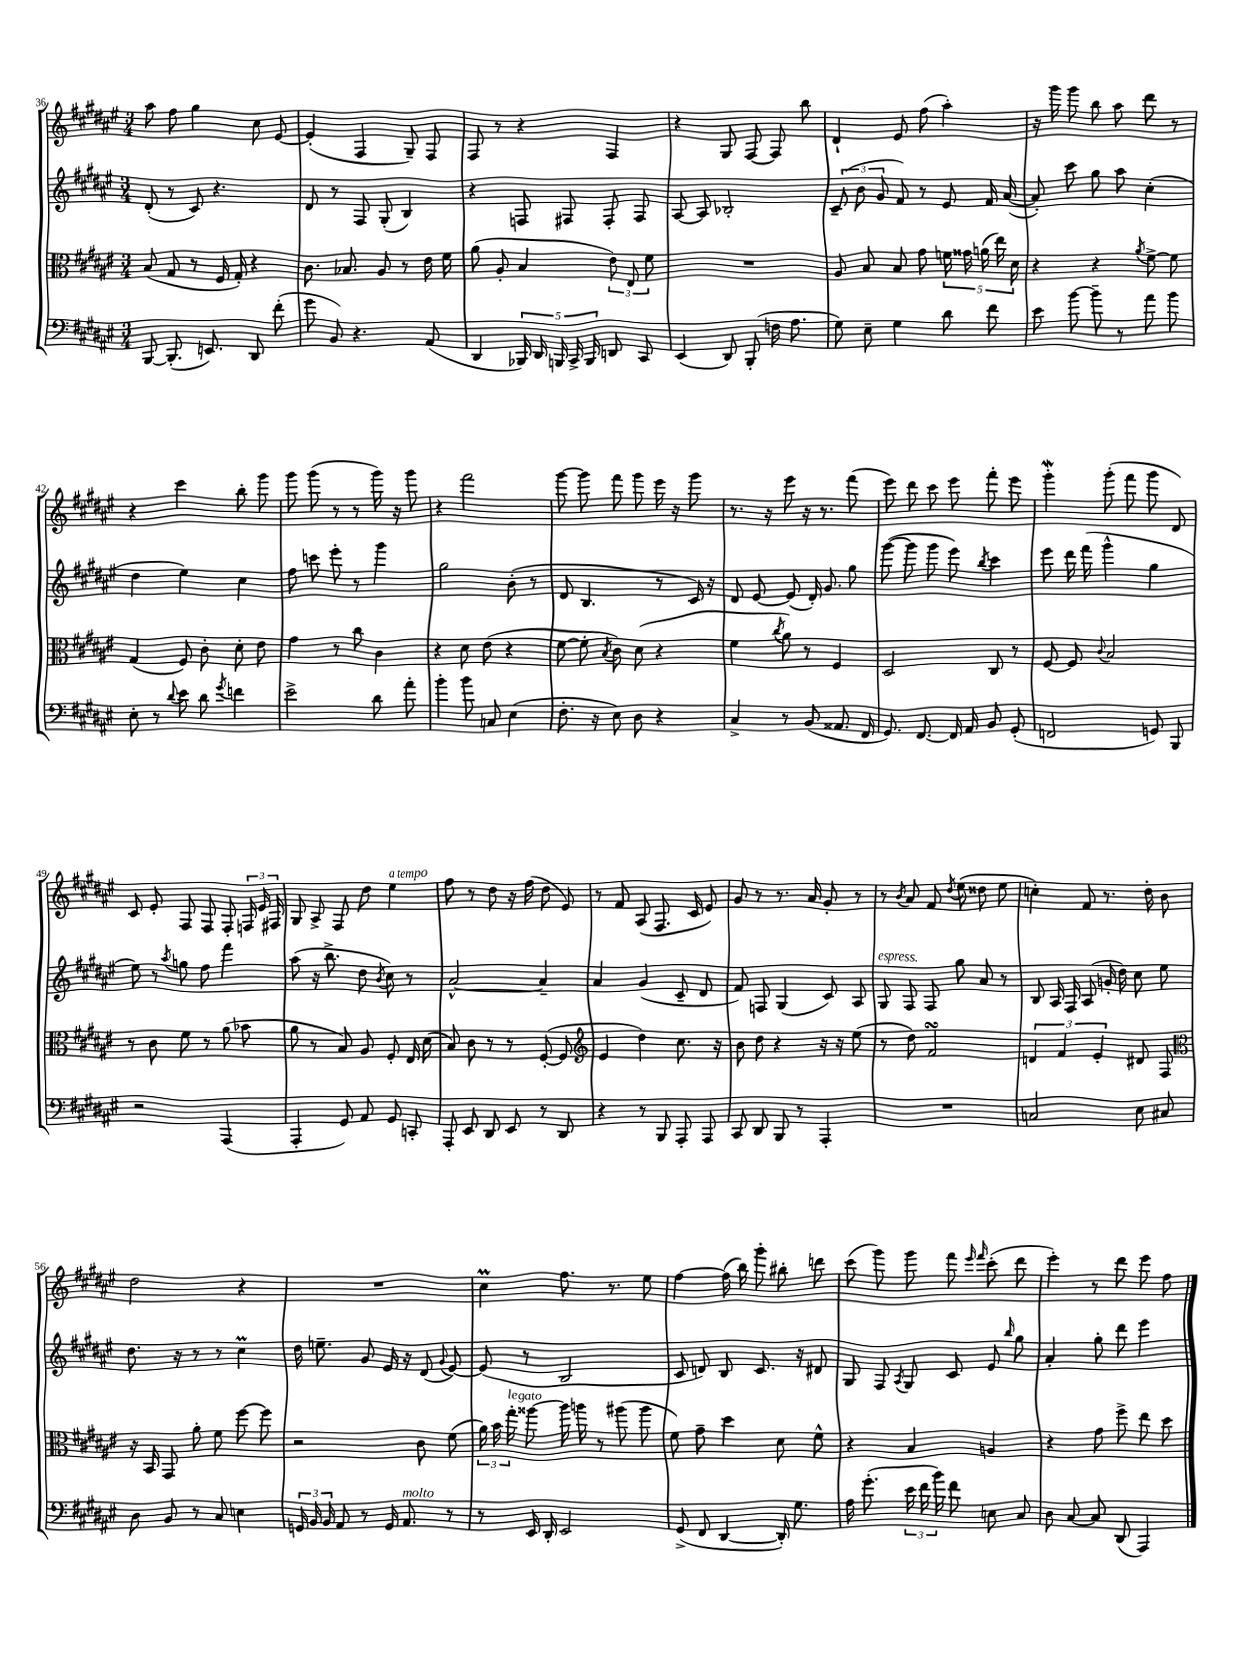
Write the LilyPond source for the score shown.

<<
\new StaffGroup <<
\new Staff = "s0" {
    \clef treble \key fis \major \numericTimeSignature \time 3/4
    \autoBeamOff ais''8 fis''8 gis''4 cis''8 eis'8~ |
    eis'4-.( fis4 gis8--) fis8 |
    fis8 r8 r4 fis4 |
    r4 gis8 fis8~ fis8 b''8 |
    dis'4-! eis'8 fis''8( ais''4-.) |
    r16 gis'''16 gis'''8 b''8 ais''8 dis'''8 r8 |
    r4 cis'''4 b''8-. gis'''8 |
    gis'''8 gis'''8( r8 r8 gis'''16) r16 gis'''8 |
    r4 fis'''2 |
    gis'''8~ gis'''8 fis'''8 gis'''8 eis'''16 r16 gis'''8 |
    r8. r16 eis'''8 r16 r8. fis'''8( |
    eis'''8) dis'''8 cis'''8 eis'''8 fis'''8-. eis'''8 |
    gis'''4-.\mordent gis'''8-.( fis'''8 gis'''8 dis'8) |
    cis'8 eis'8-. fis8 fis8 fis8-. \tuplet 3/2 { f16 eis'16 fis16 } |
    gis8 ais8-> fis8 dis''8 eis''4^\markup { \italic "a tempo" } |
    fis''8 r8 dis''8 r16 fis''16( dis''8 eis'8) |
    r8 fis'8 ais8( fis8. cis'16 eis'8) |
    gis'8 r8 r8. ais'16 gis'8-. r8 |
    r8 \acciaccatura { b'8 } ais'8 fis'8 \acciaccatura { dis''8 } eis''8( disis''8 eis''8 |
    c''4-.) fis'8 r8. dis''16-. b'8 |
    dis''2 r4 |
    R2. |
    cis''4\prall fis''8. r8. eis''8 |
    fis''4~ fis''16( b''16) gis'''8-. bis''8-. d'''8 |
    cis'''8( gis'''8) gis'''8 fis'''8 \grace { eis'''16 fis'''16 } cis'''8-.( dis'''8 |
    eis'''4-.) r8 dis'''8 eis'''8 fis''8 \bar "|." |
}
\new Staff = "s1" {
    \clef treble \key fis \major \numericTimeSignature \time 3/4
    \autoBeamOff dis'8-.( r8 cis'8) r4. |
    dis'8 r8 fis8 gis8-.( b4) |
    r4 f8 fis8 fis8-. fis8 |
    ais8~ ais8 bes2-. |
    \tuplet 3/2 { cis'8--( b'8 gis'8 } fis'8) r8 eis'8 fis'16 ais'16~( |
    ais'8-.) cis'''8 gis''8 ais''8 cis''4-.( |
    dis''4 eis''4) cis''4 |
    fis''8 c'''8 eis'''8-. r8 gis'''4 |
    gis''2 b'8-.( r8 |
    dis'8 b4. r8 cis'16) r16 |
    dis'8 eis'8~ eis'8( dis'16-.) gis'8. gis''8 |
    gis'''8~( gis'''8 gis'''8 eis'''8) \acciaccatura { b''8 } cis'''4 |
    eis'''8 dis'''16 fis'''16( gis'''4-^ gis''4 |
    eis''8) r8 \acciaccatura { ais''8 } g''8 fis''8 fis'''4 |
    ais''8( r16 b''8.-> dis''8 \acciaccatura { b'8 } cis''8) r8 |
    ais'2~-^ ais'4-- |
    ais'4 gis'4( cis'8-- dis'8 |
    fis'8) f8 gis4( cis'8) ais8 |
    gis8^\markup { \italic "espress." } fis8 fis8 gis''8 ais'8 r8 |
    b8 ais16 fis16 ais8( g'16-. dis''16) cis''8 eis''8 |
    dis''8. r16 r8 r8 cis''4\prall |
    dis''16 e''8.-- gis'8 eis'16 r16 dis'8( \appoggiatura { gis'8 } eis'8~) |
    eis'8( r8 b2 |
    cis'8 d'8) b8 cis'8. r16 dis'8 |
    gis8 fis8 \acciaccatura { ais8 } gis8 cis'8 eis'8 \grace { b''16 } gis''8 |
    ais'4-. gis''8-. dis'''8 eis'''4 \bar "|." |
}
\new Staff = "s2" {
    \clef alto \key fis \major \numericTimeSignature \time 3/4
    \autoBeamOff b8( gis8 r8 fis16 gis16-.) r4 |
    cis'8. bes8. ais8 r8 eis'16 fis'16 |
    ais'8( ais8-. b4 \tuplet 3/2 { eis'8) eis8 fis'8 } |
    R2. |
    ais8 b8 b8 gis'8 \tuplet 5/4 { f'16 gisis'16 a'16( eis''16) dis'16 } |
    r4 r4 \acciaccatura { ais'8 } fis'8~-> fis'8 |
    gis4( fis8) cis'8-. dis'8-. eis'8 |
    gis'4 r8 cis''8 cis'4 |
    r4 dis'8 eis'8( r4 |
    fis'8~ fis'8-. \acciaccatura { b8 } cis'8) dis'8( r4 |
    fis'4 \acciaccatura { cis''8 } ais'8) r8 fis4 |
    dis2 cis8 r8 |
    fis8~ fis8 \appoggiatura { cis'8 } b2 |
    r8 cis'8 fis'8 r8 ais'8( bes'8 |
    ais'8 r8 b8) ais8 fis8-. eis16 dis'16( |
    b8) cis'8 r8 r8 fis8~-.( fis8 |
    \clef treble eis'4 dis''4) cis''8. r16 |
    b'8 dis''8 r4 r16 r16 eis''8( |
    r8 dis''8) fis'2\turn |
    \tuplet 3/2 { d'4 fis'4 eis'4-. } dis'8 fis8 |
    \clef alto r16 b,16 gis,8 ais'8-. fis'8 fis''8~ fis''8 |
    r2 cis'8 fis'8( |
    \tuplet 3/2 { ais'16) b'16 gis''16-.^\markup { \italic "legato" } } aisis''8~ aisis''16 a''16 r8 ais''8( ais''8 |
    fis'8) gis'8-- dis''4 dis'8 fis'8-^ |
    r4 b4 a4 |
    r4 gis'8 fis''8-> eis''8 dis''8 \bar "|." |
}
\new Staff = "s3" {
    \clef bass \key fis \major \numericTimeSignature \time 3/4
    \autoBeamOff b,,8~ b,,8.-.( e,8.) dis,8 fis'8-.( |
    gis'8 b,8) r4. ais,8( |
    dis,4 \tuplet 5/4 { bes,,16) dis,16 b,,16 cis,16-> b,,16 } d,8 cis,8 |
    eis,4( dis,8) b,,8-.( f16 ais8. |
    gis8) eis8-- gis4 dis'8 fis'8 |
    eis'8 b'8~ b'8-- r8 ais'8 b'8 |
    eis8-. r8 \appoggiatura { dis'8 } eis'8 dis'8 \acciaccatura { gis'8 } f'4 |
    eis'2-> dis'8 ais'8-. |
    b'4-. b'8 c8 eis4( |
    fis8.-. r16 eis8) dis8 r4 |
    cis4-> r8 b,8( aisis,8. fis,16 |
    gis,8.) fis,8.~ fis,16 ais,16 b,8 gis,8-.( |
    f,2 g,8) b,,8 |
    r2 ais,,4( |
    ais,,4-. gis,8) ais,8 gis,8 c,8-. |
    ais,,8-. eis,8 dis,8 eis,8 r8 dis,8 |
    r4 r8 b,,8 ais,,8-. ais,,8 |
    cis,8 dis,8 b,,8 r8 ais,,4-. |
    R2. |
    c2 eis8 cis8 |
    dis8 b,8 r8 cis8 e4 |
    \tuplet 3/2 { g,16 b,16 b,16 } ais,8 r8 g,16 ais,8.^\markup { \italic "molto" } r8 |
    r8 eis,16 dis,16-. eis,2 |
    gis,8->( fis,8 dis,4~ dis,16-.) gis8. |
    ais16 gis'8.-.( \tuplet 3/2 { eis'16 fis'16 b'16) } fis'8 e8 cis8 |
    dis8 cis8~ cis8 dis,8( ais,,4) \bar "|." |
}
>>
>>
\layout { \context { \Score currentBarNumber = #36 } }
